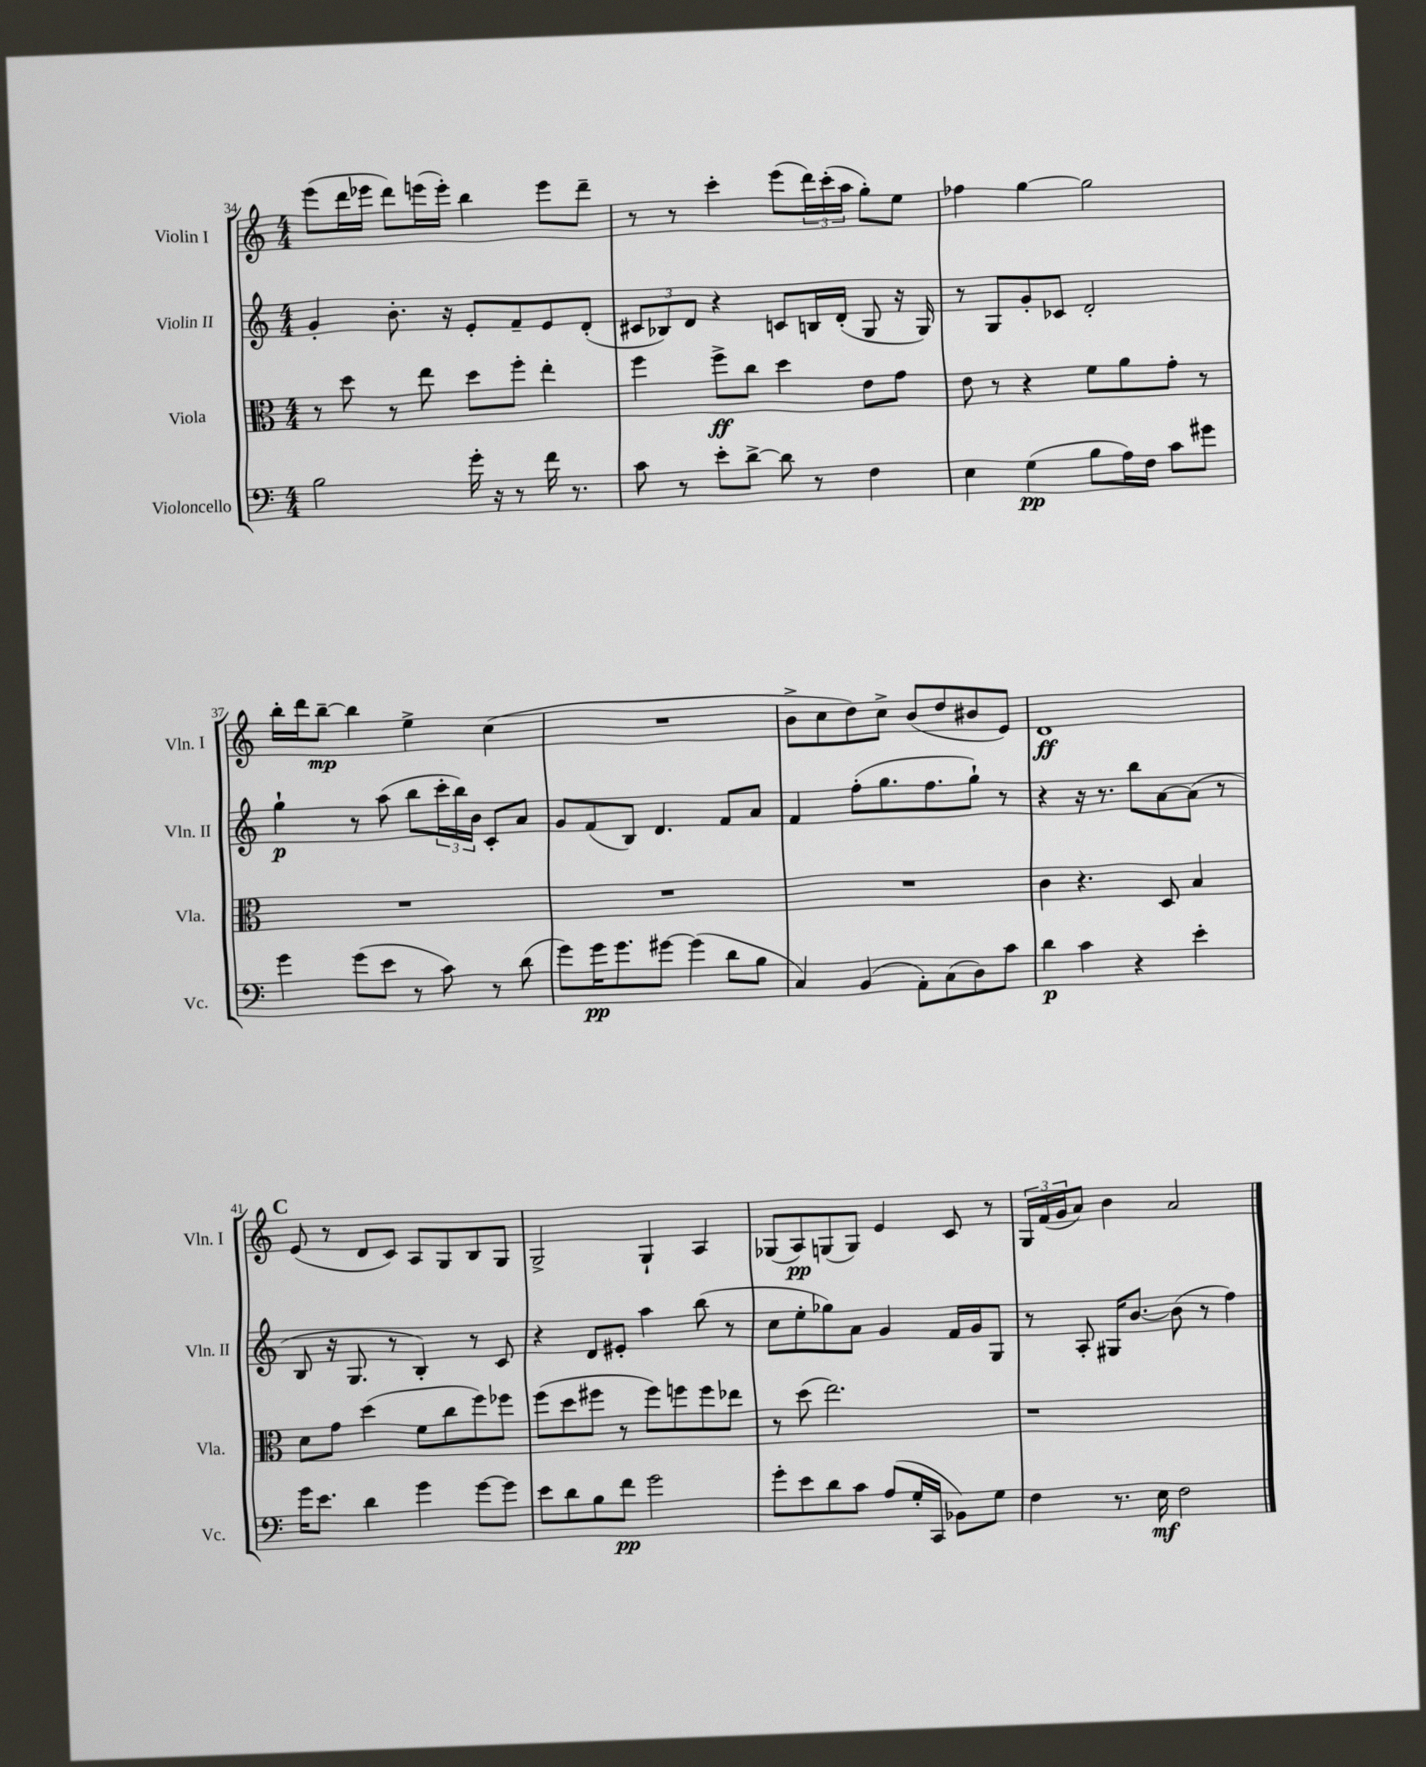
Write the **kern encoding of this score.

**kern	**dynam	**kern	**dynam	**kern	**dynam	**kern	**dynam
*part4	*part4	*part3	*part3	*part2	*part2	*part1	*part1
*staff4	*staff4	*staff3	*staff3	*staff2	*staff2	*staff1	*staff1
*I"Violoncello	*	*I"Viola	*	*I"Violin II	*	*I"Violin I	*
*I'Vc.	*	*I'Vla.	*	*I'Vln. II	*	*I'Vln. I	*
*clefF4	*	*clefC3	*	*clefG2	*	*clefG2	*
*k[]	*	*k[]	*	*k[]	*	*k[]	*
*M4/4	*	*M4/4	*	*M4/4	*	*M4/4	*
=34	=34	=34	=34	=34	=34	=34	=34
2B\	.	8r	.	4g'/	.	(8eee\L	.
.	.	8dd\	.	.	.	16ddd\L	.
.	.	.	.	.	.	16eee-X\JJ	.
.	.	8r	.	8.b'\	.	8ddd\L)	.
.	.	8ee\	.	.	.	(16eeen\L	.
.	.	.	.	16r	.	16eee'\JJ)	.
16g'\	.	8dd\L	.	8e'/L	.	4bb\	.
16r	.	.	.	.	.	.	.
8r	.	8ff'\J	.	8f~/	.	.	.
16f\	.	4ee'\	.	8e/	.	8eee\L	.
8.r	.	.	.	.	.	.	.
.	.	.	.	(8d'/J	.	8ddd~\J	.
=35	=35	=35	=35	=35	=35	=35	=35
8c\	.	4ff\	.	12c#X/L	.	8r	.
.	.	.	.	12B-X/)	.	.	.
8r	.	.	.	.	.	8r	.
.	.	.	.	12d/J	.	.	.
8e'\L	.	8ff^\L	ff	4r	.	4ccc'\	.
[8d^\J	.	8cc\J	.	.	.	.	.
8d\]	.	4dd\	.	8cn/L	.	(8eee\L	.
8r	.	.	.	16Bn/L	.	24ddd\L)	.
.	.	.	.	.	.	(24ccc'\	.
.	.	.	.	(16d'/JJ	.	.	.
.	.	.	.	.	.	24aa\JJ	.
4F\	.	8e\L	.	8G/	.	8gg'\L)	.
.	.	8g\J	.	16r	.	8ee\J	.
.	.	.	.	16G/)	.	.	.
=36	=36	=36	=36	=36	=36	=36	=36
4E\	.	8e\	.	8r	.	4ff-X\	.
.	.	8r	.	8G/L	.	.	.
(4G\	pp	4r	.	8g'/	.	[4gg\	.
.	.	.	.	8c-X/J	.	.	.
8B\L	.	8f\L	.	2d'/	.	2gg\]	.
16A\L)	.	8a\	.	.	.	.	.
16F\JJ	.	.	.	.	.	.	.
8c\L	.	8g'\J	.	.	.	.	.
8g#X\J	.	8r	.	.	.	.	.
!!LO:LB:g=z
=37	=37	=37	=37	=37	=37	=37	=37
4g\	.	1r	.	4gg`\	p	16bb'\LL	.
.	.	.	.	.	.	16ddd\J	.
.	.	.	.	.	.	[8bb~\J	mp
(8g\L	.	.	.	8r	.	4bb\]	.
8e\J	.	.	.	(8aa\	.	.	.
8r	.	.	.	8bb\L	.	4ee^\	.
8c\)	.	.	.	24ccc'\L	.	.	.
.	.	.	.	24bb\)	.	.	.
.	.	.	.	24b\JJ	.	.	.
8r	.	.	.	8c'/L	.	(4cc\	.
(8d\	.	.	.	8a/J	.	.	.
=38	=38	=38	=38	=38	=38	=38	=38
8g\L)	.	1r	.	8g/L	.	1r	.
16g\K	pp	.	.	(8f/	.	.	.
8.g\	.	.	.	.	.	.	.
.	.	.	.	8B/J)	.	.	.
[8g#X\J	.	.	.	4.d/	.	.	.
(4g#\]	.	.	.	.	.	.	.
8d\L	.	.	.	8f/L	.	.	.
8B\J	.	.	.	8a/J	.	.	.
=39	=39	=39	=39	=39	=39	=39	=39
4C/)	.	1r	.	4f/	.	8b^\L	.
.	.	.	.	.	.	8cc\	.
(4BB/	.	.	.	(8ff'\L	.	8dd\)	.
.	.	.	.	8.gg\	.	8cc^\J	.
8AA'\L)	.	.	.	.	.	(8b/L	.
.	.	.	.	8.ff\	.	.	.
(8C\	.	.	.	.	.	8dd/	.
8D\)	.	.	.	8gg`\J)	.	8b#X/	.
8c\J	.	.	.	8r	.	8e/J)	.
=40	=40	=40	=40	=40	=40	=40	=40
4d\	p	4c\	.	4r	.	1d	ff
4c\	.	4.r	.	16r	.	.	.
.	.	.	.	8.r	.	.	.
4r	.	.	.	8bb\L	.	.	.
.	.	8D/	.	[8a\	.	.	.
4e'\	.	4B/	.	(8a\J]	.	.	.
.	.	.	.	8r	.	.	.
!!LO:LB:g=z
!!LO:REH:place=s1:t=C
=41	=41	=41	=41	=41	=41	=41	=41
16g\KL	.	8d\L	.	8B/	.	(8e/	.
8.e\J	.	.	.	.	.	.	.
.	.	8g\J	.	16r	.	8r	.
.	.	.	.	8.G/	.	.	.
4d\	.	(4dd\	.	.	.	8d/L	.
.	.	.	.	8r	.	8c/J)	.
4g\	.	8f\L	.	4B'/)	.	8A/L	.
.	.	8cc\	.	.	.	8G/	.
[8g\L	.	8ff\)	.	8r	.	8B/	.
8g\J]	.	8ff-X\J	.	8c/	.	8G/J	.
=42	=42	=42	=42	=42	=42	=42	=42
8e\L	.	(8ff\L	.	4r	.	2G^/	.
8d\	.	8dd\	.	.	.	.	.
8B\	.	8ff#X\J	.	8d/L	.	.	.
8f\J	pp	8r	.	8e#X'/J	.	.	.
2g\	.	8ff#\L)	.	4aa\	.	4G`/	.
.	.	8ffn\	.	.	.	.	.
.	.	8ff\	.	(8bb\	.	4A/	.
.	.	8ee-X\J	.	8r	.	.	.
=43	=43	=43	=43	=43	=43	=43	=43
8g'\L	.	8r	.	8cc\L	.	(8G-X/L	.
8e\	.	(8dd\	.	8ee'\	.	8A/)	pp
8d\	.	2.ee\)	.	8gg-X\)	.	(8Gn/	.
8c\J	.	.	.	8a\J	.	8G/J)	.
(8A/L	.	.	.	4g/	.	4e/	.
16G'/L	.	.	.	.	.	.	.
16CC/JJ	.	.	.	.	.	.	.
8BB-X\L)	.	.	.	16f/LL	.	8c/	.
.	.	.	.	16g/J	.	.	.
8G\J	.	.	.	8G/J	.	8r	.
=44	=44	=44	=44	=44	=44	=44	=44
4F\	.	1r	.	8r	.	24G/LL	.
.	.	.	.	.	.	(24f/	.
.	.	.	.	.	.	24g/J	.
.	.	.	.	8A'/	.	8a/J)	.
8.r	.	.	.	16G#X/KL	.	4b\	.
.	.	.	.	[8.b/J	.	.	.
16E\	mf	.	.	.	.	.	.
2F\	.	.	.	(8b\]	.	2a/	.
.	.	.	.	8r	.	.	.
.	.	.	.	4ff\)	.	.	.
==	==	==	==	==	==	==	==
*-	*-	*-	*-	*-	*-	*-	*-
